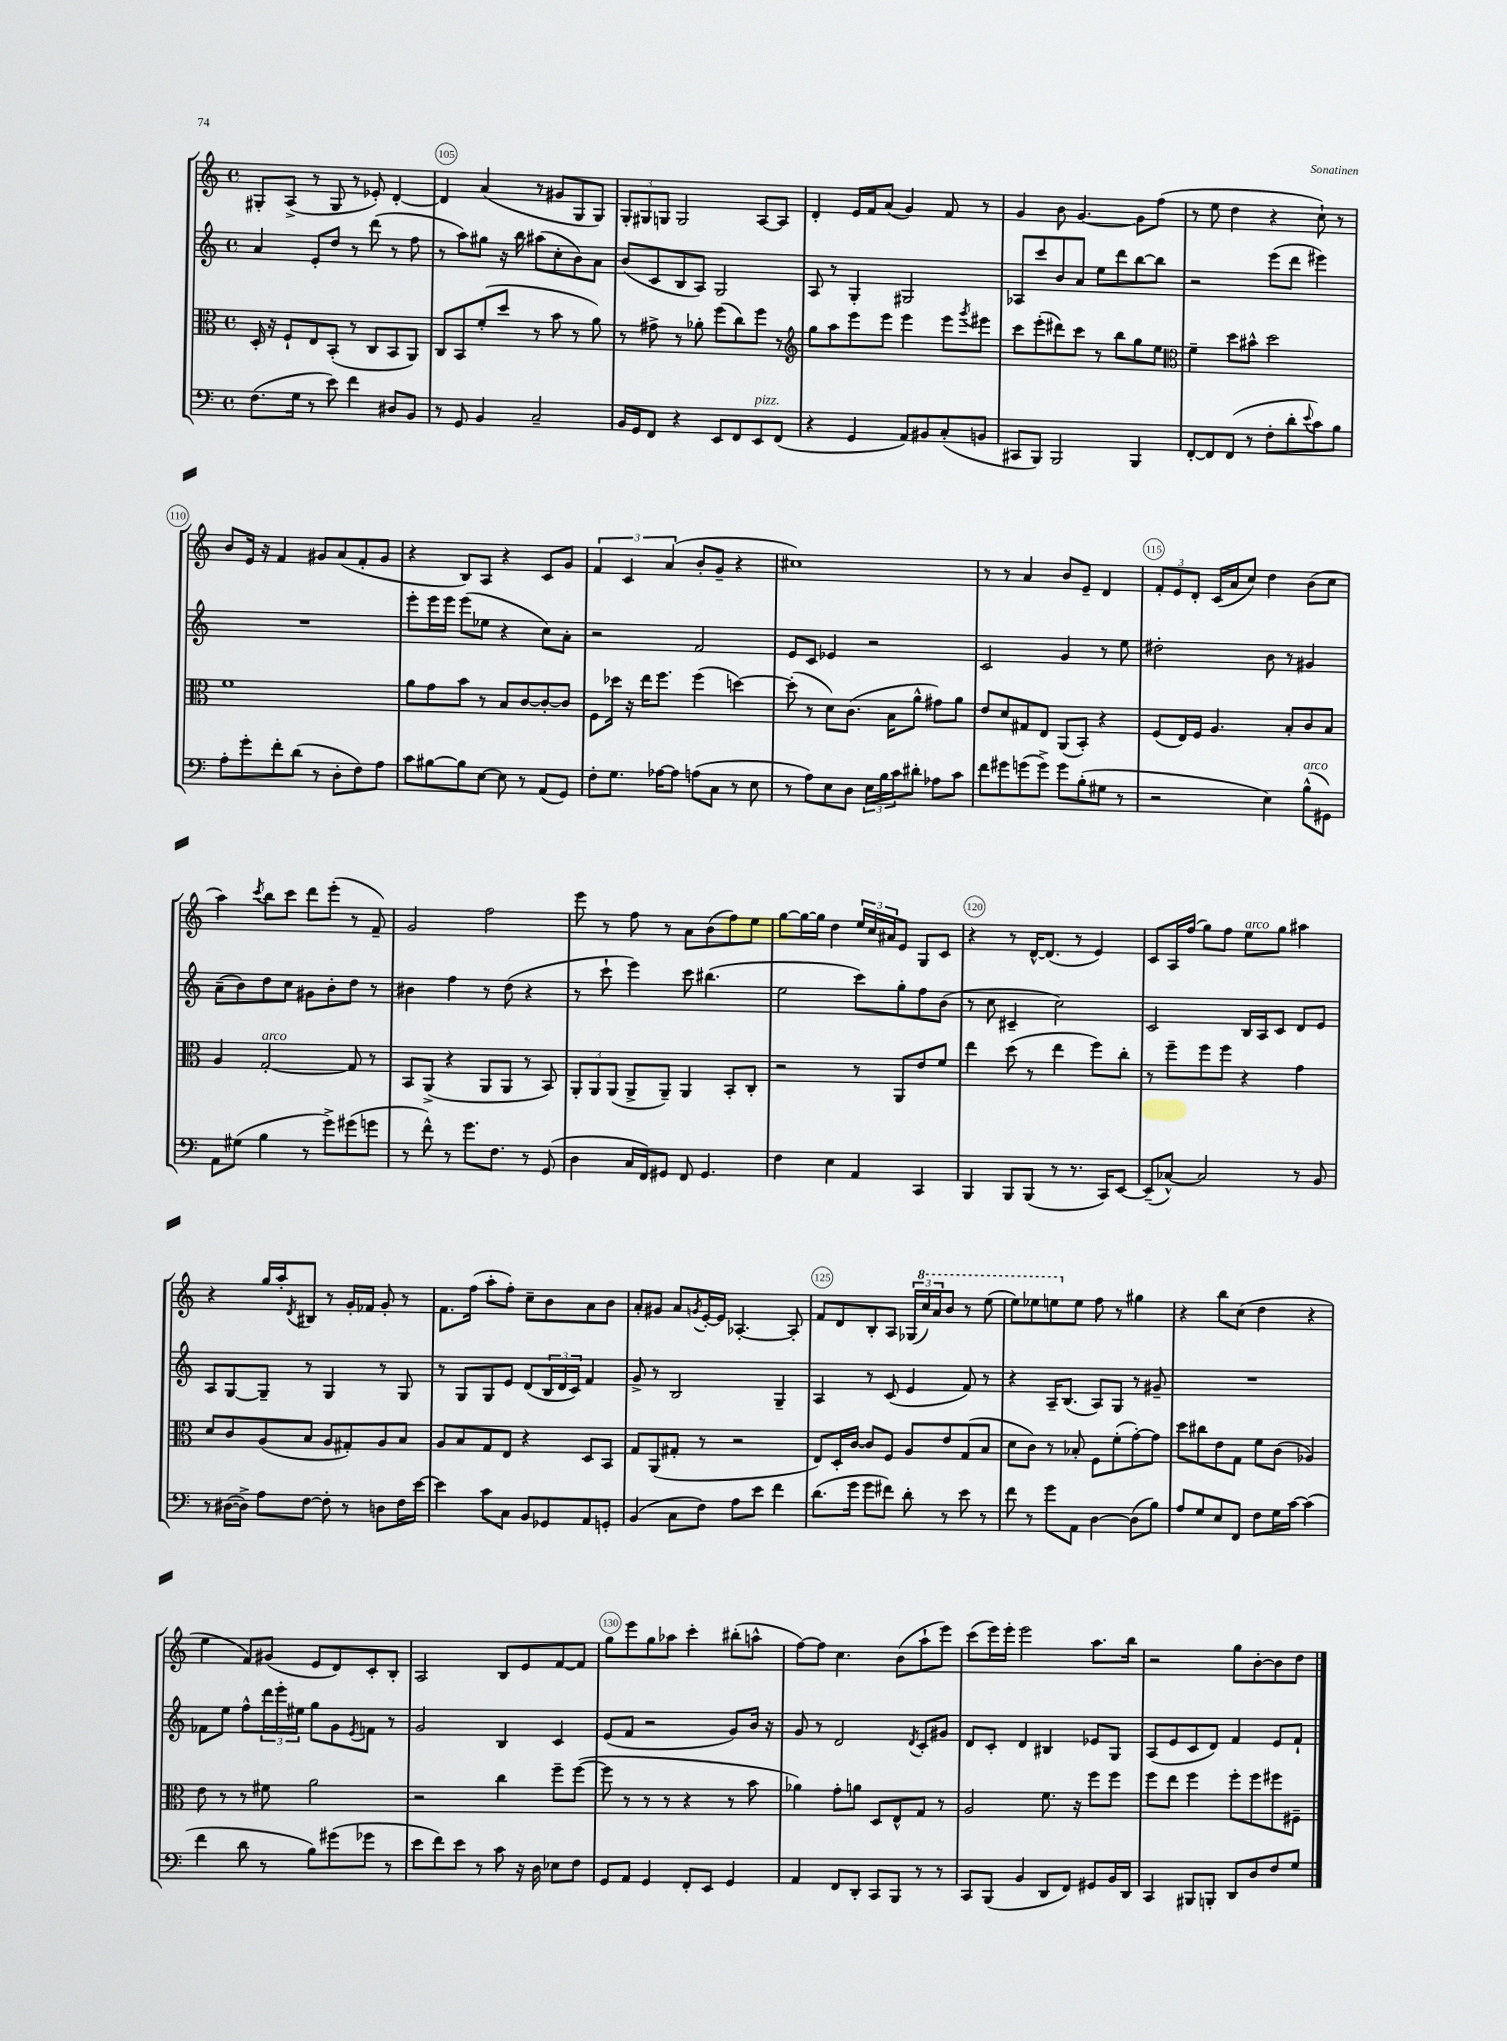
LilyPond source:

<<
\new StaffGroup <<
\new Staff = "s0" {
    \clef treble \key c \major \defaultTimeSignature \time 4/4
    gis8-. a8->( r8 gis8 r8 ees'8-.) d'4~-. |
    d'4 a'4( r8 gis'8 g8 g8) |
    \tuplet 3/2 { g8-. gis8 g8 } g2 a8~ a8 |
    d'4-. e'16 f'16 a'8( g'4) f'8 r8 |
    g'4 b'8 g'4.~ g'8 f''8( |
    r8 e''8 d''4 r4 c''8-!) r8 |
    b'8 e'16 r16 f'4 gis'8 a'8( f'8-. gis'8 |
    r4 b8) a8 r4 c'8 g'8 |
    \tuplet 3/2 { f'4 c'4 a'4( } b'8-. g'8-- r4 |
    cis''1) |
    r8 r8 a'4 b'8 e'8-- d'4 |
    \tuplet 3/2 { f'8-. e'8 d'8-. } c'16( a'16 c''8) d''4 b'8( c''8 |
    a''4) \acciaccatura { c'''8 } b''8 c'''8 d'''8 e'''8-.( r8 f'8--) |
    g'2 f''2 |
    e'''8 r8 f''8 r8 a'8 b'8( f''8) e''8 |
    g''8~ g''16~ g''16 d''4 \tuplet 3/2 { e''16 c''16 ais'16 } e'8 g8 c'8 |
    r4 r8 d'16~-^ d'8.( r8 e'4) |
    c'8 a16 f''16( g''8) f''8 e''8^\markup { \italic "arco" } g''8 ais''4 |
    r4 g''16 a''16-. \acciaccatura { d'8 } bis8 r8 g'16-. fes'16 g'8-. r8 |
    f'8. f''16( a''8-. f''8-.) c''8-- b'8 a'8 b'8 |
    a'8-. gis'8 a'8 \acciaccatura { g'8 } e'16~-. e'16 aes4.~-. aes8-. |
    f'8 d'8 b8-. a8 \tuplet 3/2 { ges16( \ottava #1 c'''16) a''16 } b''8 r8 e'''8( |
    e'''8) ees'''8 e'''8 \ottava #0 e''8 f''8 r8 gis''4 |
    r4 b''8 c''8( d''4 r4 |
    e''4 f'8) gis'8( e'8 d'8) c'8-. b8-. |
    a2 b8 e'8 f'8~ f'8 |
    g''8 e'''8 g''8 aes''8 c'''4-. bis''8-.( a''8-^ |
    f''8~) f''8 c''4. b'8( a''8-! e'''8) |
    c'''8( e'''16) e'''16-. e'''2 a''8. b''16 |
    r2 g''8 b'8~-. b'8 d''8 \bar "|." |
}
\new Staff = "s1" {
    \clef treble \key c \major \defaultTimeSignature \time 4/4
    a'4 e'8-. d''8 r8 d'''8( r8 f''8 |
    r8 a''8) gis''8 r16 b''16 ais''8( c''8-. b'8) a'8 |
    b'8( c'8 b8 a8) g2 |
    a8 r8 g4-. gis2 |
    aes8 c'''8 b'8 a'8 e''8 d'''8 b''8~ b''8 |
    r2 e'''8( d'''8 eis'''4) |
    R1 |
    e'''8-. e'''16 e'''16 e'''8( ees''8 r4 c''8) a'8-. |
    r2 f'2 |
    e'8 c'8 ees'4 r2 |
    c'2 g'4 r8 e''8 |
    dis''2-. b'8 r8 gis'4 |
    a'8--( b'8) d''8 c''8 gis'8 b'8-. d''8 r8 |
    bis'4 f''4 r8 d''8( r4 |
    r8 c'''8-! e'''4) c'''8 bis''4.( |
    e''2 c'''8) g''8-. f''8 b'8( |
    r8 c''8 cis'4-- c''2) |
    c'2 b16 a16 c'8 d'8 e'8 |
    a8 g8~ g8-- r8 g4 r8 g8 |
    r8 g8 g8 e'8 d'8( \tuplet 3/2 { b16 d'16 c'16) } f'4 |
    g'8-> r8 b2 g4-- |
    a4 r8 c'8( e'4 f'8) r8 |
    r4 a16-- b8.( a8) g8 r8 gis'8-- |
    R1 |
    fes'8 e''8 f''8-^ \tuplet 3/2 { d'''16 e'''16-. eis''16 } g''8 g'8 \acciaccatura { e'8 } f'8 r8 |
    g'2 b4 c'4 |
    e'8( f'8 r2 g'8) b'16 r16 |
    g'8 r8 d'2 \acciaccatura { d'8 } c'8-. gis'8 |
    d'8 c'8-. d'4 bis4 ees'8 g8 |
    a8( e'8 c'8 d'8) f'4 e'8 f'8-! \bar "|." |
}
\new Staff = "s2" {
    \clef alto \key c \major \defaultTimeSignature \time 4/4
    d16-. r16 f8-! e8 b,8-.( r8 c8 b,8 a,8) |
    c8 b,8 f'8-.( d''8 r8 b'8 r8 a'8) |
    r8 gis'8-> r8 aes'8-. f''8( c''8) f''8 r8 |
    \clef treble g''8 a''8 e'''8 e'''8 e'''4 e'''8 \acciaccatura { g'''8 } eis'''8 |
    c'''8 e'''8-.( dis'''8) c'''8 r8 b''8 g''8 e''8 |
    \clef alto f'4-- d''8 bis'8-^ d''2 |
    f'1 |
    a'8 g'8 b'8 r8 b8 c'8~ c'8~-. c'8 |
    f8 des''16 r16 e''16 f''8. f''4( d''4~) |
    d''8-.( r8 d'8) c'8.( b16 a'8-^ gis'8) a'8 |
    e'8 d'8 gis8 e8 a,8( b,8-.) r4 |
    f8( e16) f16 a4. b8-. c'8 b8 |
    a4 g2~-.^\markup { \italic "arco" } g8 r8 |
    b,8 a,8->( r4 a,8 a,8 r8 b,8) |
    \tuplet 3/2 { a,8-. a,8 a,8( } a,8-> a,8--) a,4 b,8-. c8-. |
    r2 r8 a,8 e'8 f'8 |
    e''4 d''8( r8 e''4 f''8) c''8-. |
    r8 f''8-- f''8 f''8 r4 g'4 |
    d'8 c'8 a8( b8 a8 gis8-.) a8 b8 |
    a8 b8 g8 e8 r4 d8 b,8 |
    g8 a,8( gis8-. r8 r2 |
    e8) d16-. c'16~ c'8 f8 a8 e'8 g8( b8 |
    d'8 c'8) r8 bes8-. f8 f'8-.( g'8~-.) g'8 |
    d''8 cis''8 e'8 g8 f'8 c'8( aes4) |
    e'8 r8 r8 fis'8 a'2 |
    r2 c''4 f''8-- f''8~( |
    f''8 r8 r8 r8 r4 r8 b'8 |
    aes'4) g'8-. a'8 d8 e8-^ g8 r8 |
    a2 f'8. r16 f''8 f''8 |
    f''8 e''8 f''4 f''8-. f''8 fis''8 fis8-- \bar "|." |
}
\new Staff = "s3" {
    \clef bass \key c \major \defaultTimeSignature \time 4/4
    f8.( g16 r8 e'8) f'4 dis8 b,8 |
    r8 g,8 b,4 c2-- |
    b,16 g,16 f,8 r4 e,8 f,8 e,8^\markup { \italic "pizz." } f,8( |
    r4 g,4 a,8) bis,8 c8-.( b,8 |
    cis,8 b,,8) b,,2 b,,4 |
    f,8~-. f,8 f,8( r8 f8-. d'8-. \appoggiatura { e'8 } c'8) b8 |
    a8-. g'8-. f'8-. d'8( r8 d8-. f8) a8 |
    c'8 bis8~ bis8 e8~ e8 r8 a,8( g,8) |
    f8-. g8. aes16~ aes8 a8( c8 r8 e8 |
    r8 a8) e8 d8 \tuplet 3/2 { e16 b16 c'16 } dis'8-. aes8 c'8 |
    f'8 gis'8 g'8( g'8->) g'8 b8-.( gis8 r8 |
    r2 e4) b8-^^\markup { \italic "arco" }( gis,8) |
    a,8 gis8( b4 r8 g'8->) gis'8( g'8 |
    r8 f'8-^) r8 g'8. f8. r8 g,8( |
    d4 c16 f,16) gis,8 f,8 gis,4. |
    f4 e4 a,4 c,4 |
    b,,4 b,,8 b,,8( r8 r8. c,16) e,8~ |
    e,8--( ces8~-^) ces2 r8 b,8 |
    r8 dis16~( dis16->) a8 f8~ f8-. r8 d8 f16 e'16~ |
    e'4 c'8 c8 b,8 ges,8 a,8 g,8-. |
    b,4( c8 f8) a8 e'8 f'4 |
    d'8.( g'16 g'8 fis'8) d'8-. r8 e'8 r8 |
    f'8 r8 g'8 a,8 d4~ d8( b8) |
    a8 g8 e8 f,8 f8 g16 c'16~ c'4( |
    f'4 d'8 r8 b8) gis'8( ges'8 r8 |
    e'8 f'8) e'8 r8 c'8 r16 d16 ees8 f8 |
    g,8 a,8 g,4 f,8-. e,8 g,4 |
    a,4 f,8 d,8-. c,8 b,,8 r8 r8 |
    c,8 b,,8( b,4 d,8 f,8) gis,8 b,16 d,16 |
    c,4 bis,,8 b,,8-. d,8 d8 f8 g8 \bar "|." |
}
>>
>>
\layout { \context { \Score currentBarNumber = #104 \override BarNumber.break-visibility = ##(#f #t #t) barNumberVisibility = #(every-nth-bar-number-visible 5) \override BarNumber.stencil = #(make-stencil-circler 0.1 0.3 ly:text-interface::print) } }
